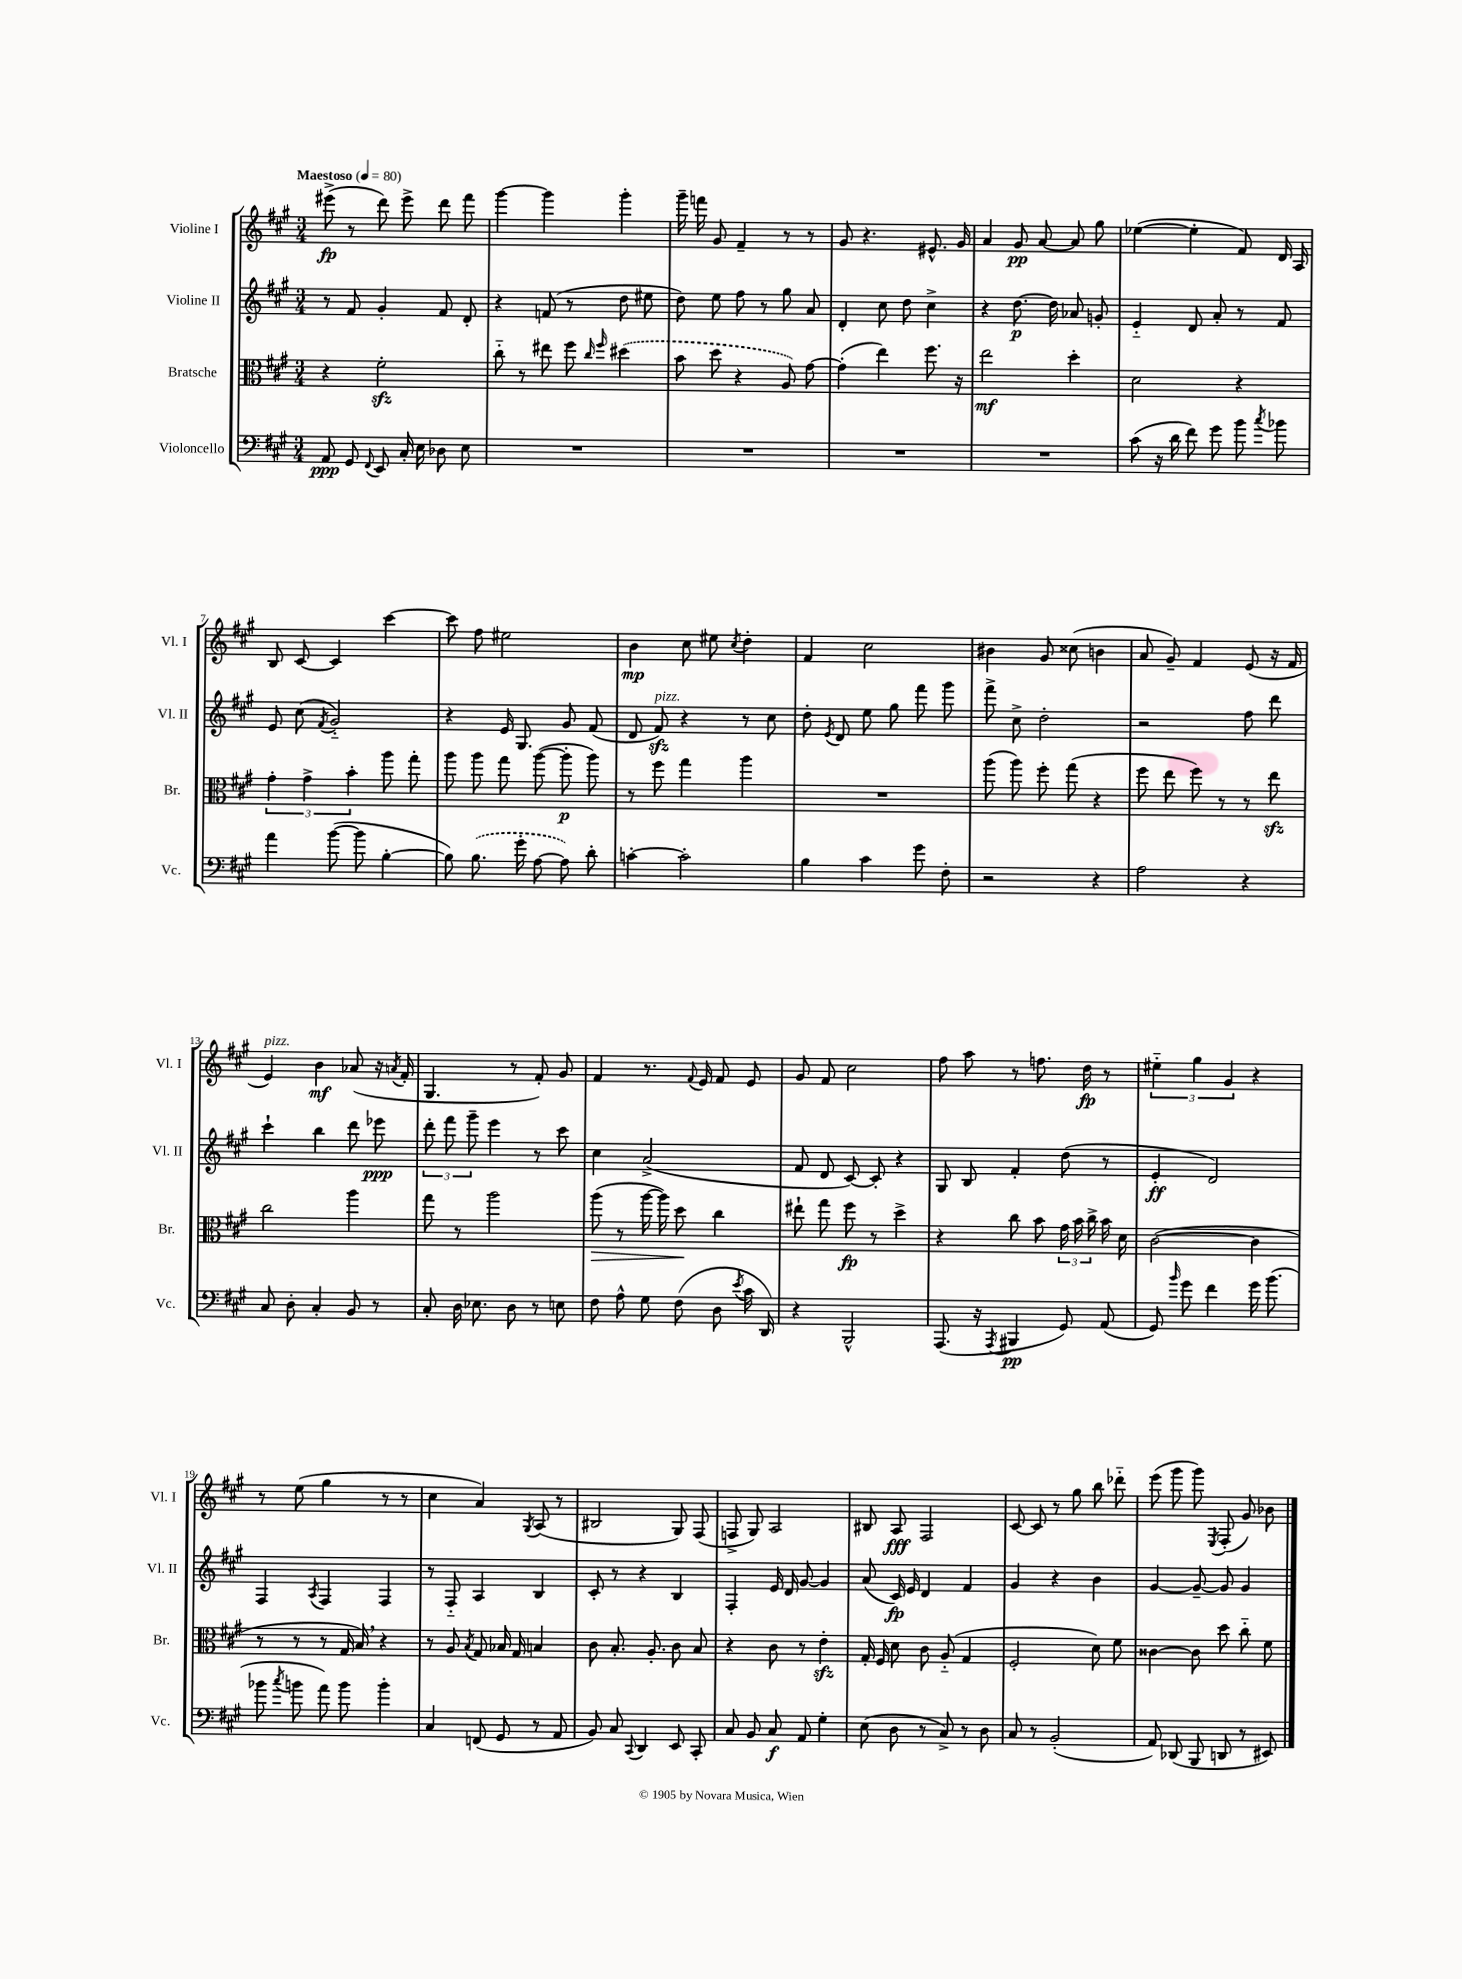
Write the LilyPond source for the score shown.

<<
\new StaffGroup <<
\new Staff = "s0" \with { instrumentName = "Violine I" shortInstrumentName = "Vl. I" } {
    \clef treble \key a \major \numericTimeSignature \time 3/4 \tempo "Maestoso" 4 = 80
    \autoBeamOff eis'''8->\fp( r8 d'''8) eis'''8-> d'''8 fis'''8 |
    gis'''4~ gis'''4 gis'''4-. |
    gis'''16-- f'''16 gis'8 fis'4-- r8 r8 |
    gis'8 r4. eis'8.-^ gis'16 |
    a'4 gis'8\pp a'8~ a'8 gis''8 |
    ees''4~( ees''4-. fis'8) d'16 a16 |
    b8 cis'8~ cis'4 cis'''4~ |
    cis'''8 fis''8 eis''2 |
    b'4\mp cis''8 eis''8 \acciaccatura { cis''8 } d''4-. |
    fis'4 cis''2 |
    bis'4 gis'8 cisis''8( b'4 |
    a'8 gis'8--) fis'4 e'8( r16 fis'16 |
    e'4^\markup { \italic "pizz." }) b'4\mf aes'8( r16 \acciaccatura { a'8 } fis'16-. |
    gis4. r8 fis'8-.) gis'8 |
    fis'4 r8. \appoggiatura { fis'8 } e'16 fis'8 e'8 |
    gis'8 fis'8 cis''2 |
    fis''8 a''8 r8 f''8. d''16\fp r8 |
    \tuplet 3/2 { eis''4-_ gis''4 gis'4 } r4 |
    r8 e''8( gis''4 r8 r8 |
    cis''4 a'4) \acciaccatura { gis8 } a8( r8 |
    bis2 gis8) fis8( |
    f8-> gis8) a2 |
    bis8 a8\fff fis2 |
    cis'8~ cis'8 r8 gis''8 b''8 des'''8-_ |
    e'''8( gis'''8 gis'''8) \acciaccatura { e8 } fis8-.( gis'8) bes'8 \bar "|." |
}
\new Staff = "s1" \with { instrumentName = "Violine II" shortInstrumentName = "Vl. II" } {
    \clef treble \key a \major \numericTimeSignature \time 3/4
    \autoBeamOff r8 fis'8 gis'4-. fis'8 d'8-. |
    r4 f'8( r8 d''8 eis''8 |
    d''8) e''8 fis''8 r8 gis''8 a'8 |
    d'4-. cis''8 d''8 cis''4-> |
    r4 d''8.~\p d''16 aes'8 g'8-. |
    e'4-_ d'8 a'8-. r8 fis'8 |
    e'8 cis''8( \acciaccatura { fis'8 } gis'2-_) |
    r4 e'16 gis8. gis'8 fis'8( |
    d'8 fis'8\sfz^\markup { \italic "pizz." }) r4 r8 cis''8 |
    d''8-. \acciaccatura { e'8 } d'8 e''8 gis''8 fis'''8 gis'''8 |
    fis'''8-> cis''8-> d''2-. |
    r2 fis''8 d'''8 |
    cis'''4-! b''4 d'''8 ees'''8\ppp |
    \tuplet 3/2 { d'''8-. fis'''8 gis'''8-- } e'''4 r8 cis'''8 |
    cis''4 a'2->( |
    fis'8 d'8 cis'8~) cis'8-. r4 |
    gis8 b8 fis'4-. d''8( r8 |
    e'4-.\ff d'2) |
    fis4 \acciaccatura { a8 } fis4 fis4 |
    r8 fis8-_ a4 b4 |
    cis'8-. r8 r4 b4 |
    fis4-. e'16 d'16 gis'8~ gis'4 |
    a'8( cis'16\fp) e'16 d'4 fis'4 |
    gis'4 r4 b'4 |
    gis'4~ gis'8~-- gis'8 gis'4 \bar "|." |
}
\new Staff = "s2" \with { instrumentName = "Bratsche" shortInstrumentName = "Br." } {
    \clef alto \key a \major \numericTimeSignature \time 3/4
    \autoBeamOff r4 fis'2-.\sfz |
    cis''8-_ r8 eis''8 fis''8 \grace { cis''16 fis''16 } \once \slurDashed dis''4( |
    b'8 d''8 r4 a8) gis'8~ |
    gis'4-.( e''4) fis''8. r16 |
    e''2\mf d''4-. |
    d'2 r4 |
    \tuplet 3/2 { gis'4-. gis'4-> b'4-. } a''8 gis''8-. |
    a''8 a''8 gis''8 a''8~( a''8-.\p a''8) |
    r8 fis''8 gis''4 a''4 |
    R2. |
    a''8( a''8) fis''8-. gis''8( r4 |
    fis''8 e''8 fis''8) r8 r8 e''8\sfz |
    cis''2 a''4 |
    gis''8 r8 a''2 |
    a''8\>( r8 a''16~ a''16) d''8\! cis''4 |
    eis''8-! gis''8 fis''8\fp r8 d''4-> |
    r4 cis''8 b'8 \tuplet 3/2 { gis'16 b'16 cis''16-> } b'16 d'16 |
    cis'2~( cis'4 |
    r8 r8 r8 gis16 b16) \breathe r4 |
    r8 a8 \acciaccatura { b8 } gis8 bes16 gis16 b4 |
    cis'8 b8.-. a8.-. cis'8 b8 |
    r4 cis'8 r8 e'4-.\sfz |
    gis16-. fis16 d'8 cis'8 a8-_( gis4 |
    fis2-. d'8) fis'8 |
    cisis'4~ cisis'8 d''8 cis''8-_ fis'8 \bar "|." |
}
\new Staff = "s3" \with { instrumentName = "Violoncello" shortInstrumentName = "Vc." } {
    \clef bass \key a \major \numericTimeSignature \time 3/4
    \autoBeamOff a,8\ppp gis,8 \appoggiatura { fis,8 } e,8 cis16-. e16 des8 e8 |
    R2. |
    R2. |
    R2. |
    R2. |
    cis'8( r16 d'16 fis'8) gis'8 b'8 \acciaccatura { cis''8 } bes'8 |
    a'4 b'8~( b'8 b4~-. |
    b8) \once \slurDashed b8.( gis'16-. a8~ a8) d'8-. |
    c'4~-. c'2-. |
    b4 cis'4 gis'8 fis8-. |
    r2 r4 |
    a2 r4 |
    cis8 d8-. cis4-. b,8 r8 |
    cis8-. d16 ees8. d8 r8 e8 |
    fis8 a8-^ gis8 fis8( d8 \acciaccatura { e'8 } cis'16 d,16) |
    r4 b,,2-^ |
    a,,8.( r16 \acciaccatura { a,,8 } bis,,4\pp gis,8) a,8( |
    gis,8) \grace { b'16 } gis'8 fis'4 gis'16 b'8.( |
    bes'8 \acciaccatura { cis''8 } b'8 a'8) b'8 b'4-. |
    cis4 f,8( gis,8 r8 a,8 |
    b,8) cis8 \appoggiatura { cis,8 } d,4 e,8 cis,8-. |
    cis8 b,8 cis8\f a,8 gis4-. |
    e8( d8 r8 cis8->) r8 d8 |
    cis8 r8 b,2-.( |
    a,8) des,8( b,,8 d,8 r8 eis,8) \bar "|." |
}
>>
>>
